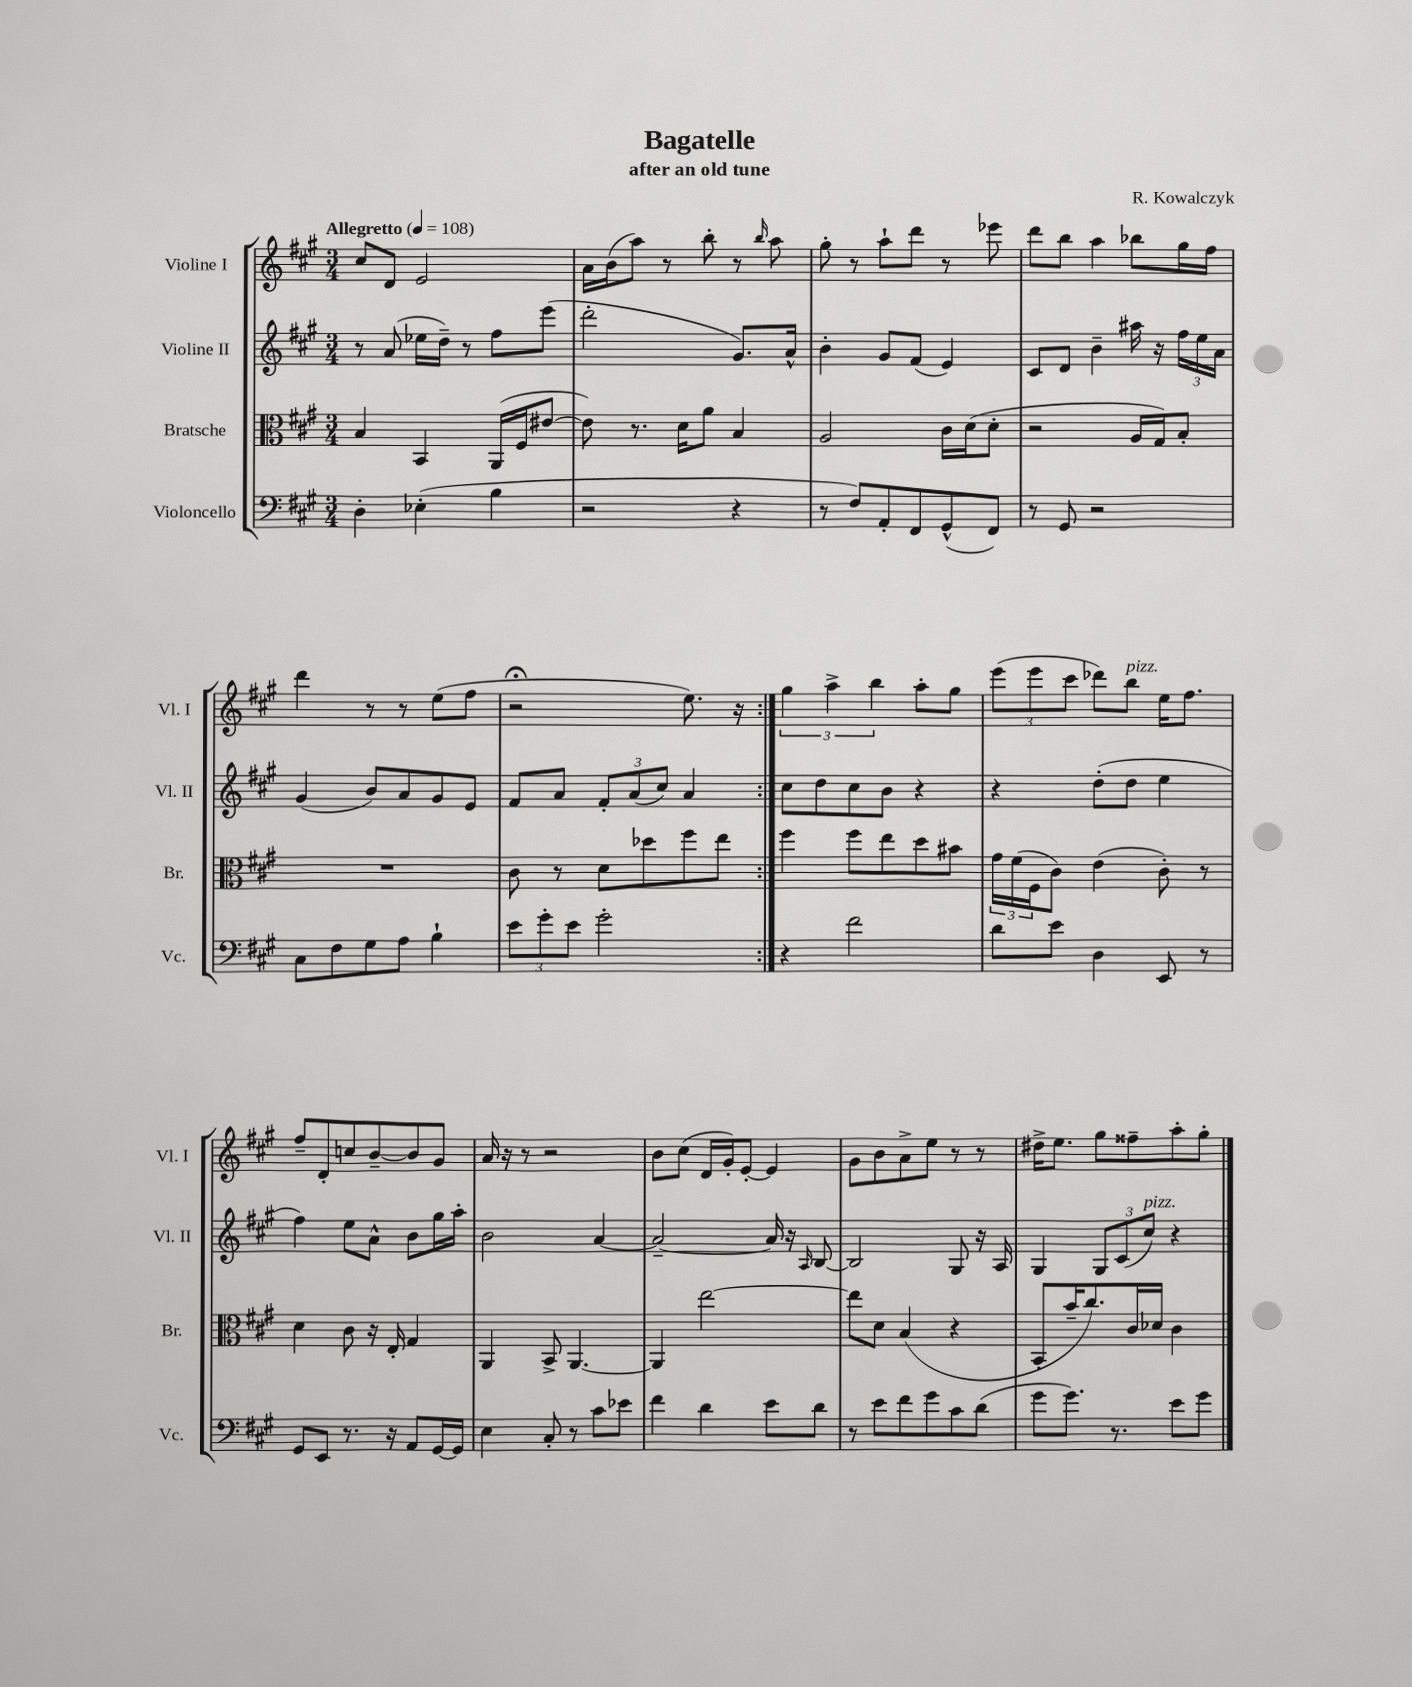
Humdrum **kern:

**kern	**kern	**kern	**kern
*part4	*part3	*part2	*part1
*staff4	*staff3	*staff2	*staff1
*I"Violoncello	*I"Bratsche	*I"Violine II	*I"Violine I
*I'Vc.	*I'Br.	*I'Vl. II	*I'Vl. I
*clefF4	*clefC3	*clefG2	*clefG2
*k[f#c#g#]	*k[f#c#g#]	*k[f#c#g#]	*k[f#c#g#]
*M3/4	*M3/4	*M3/4	*M3/4
*MM108	*MM108	*MM108	*MM108
=1	=1	=1	=1
!	!	!	!LO:TX:a:B:t=Allegretto
4D'\	4B/	8r	8cc#/L
.	.	(8a/	8d/J
(4E-X'\	4BB/	16ee-X\LL	2e/
.	.	16dd~\JJ)	.
.	.	8r	.
4B\	(16AA/LL	8ff#\L	.
.	16F#/J	.	.
.	[8e#X/J	(8eee\J	.
=2	=2	=2	=2
2r	8e#\])	2ddd'\	16a\LL
.	.	.	(16b\J
.	8.r	.	8aa\J)
.	.	.	8r
.	16d\KL	.	.
.	8a\J	.	8bb'\
4r	4B/	8.g#/L)	8r
.	.	.	16qqbb/
.	.	.	8aa\
.	.	16a^^/Jk	.
=3	=3	=3	=3
8r	2A/	4b'\	8gg#'\
8F#/L)	.	.	8r
8AA'/	.	8g#/L	8aa`\L
8FF#/	.	(8f#/J	8ddd\J
(8GG#^^/	16c#\LL	4e/)	8r
.	(16d\J	.	.
8FF#/J)	8d'\J	.	8eee-X\
=4	=4	=4	=4
8r	2r	8c#/L	8ddd\L
8GG#/	.	8d/J	8bb\J
2r	.	4b~\	4aa\
.	16A/LL	16aa#X\	8bb-X\L
.	16G#/J)	16r	.
.	8B'/J	24ff#\LL	16gg#\L
.	.	24ee\	.
.	.	.	16ff#\JJ
.	.	24a\JJ	.
!!LO:LB:g=z
=5	=5	=5	=5
8C#\L	2.r	(4g#/	4ddd\
8F#\	.	.	.
8G#\	.	8b/L)	8r
8A\J	.	8a/	8r
4B`\	.	8g#/	(8ee\L
.	.	8e/J	8ff#\J
=6	=6	=6	=6
12e\L	8c#\	8f#/L	2r;<
12g#'\	.	.	.
.	8r	8a/J	.
12e\J	.	.	.
2g#'\	8d\L	12f#'/L	.
.	.	(12a/	.
.	8dd-X\	.	.
.	.	12cc#/J)	.
.	8ff#\	4a/	8.ee\)
.	8ee\J	.	.
.	.	.	16r
=7:|!	=7:|!	=7:|!	=7:|!
4r	4ff#\	8cc#\L	6gg#\
.	.	8dd\	.
.	.	.	6aa^\
2f#\	8ff#\L	8cc#\	.
.	.	.	6bb\
.	8ee\	8b\J	.
.	8dd\	4r	8aa'\L
.	8b#X\J	.	8gg#\J
=8	=8	=8	=8
8d\L	24g#\LL	4r	(12eee\L
.	(24f#\	.	.
.	24F#\J	.	12eee\
8e\J	8c#\J)	.	.
.	.	.	12ccc#\J
4D\	(4e\	(8dd'\L	8ddd-X\L)
!	!	!	!LO:TX:a:i:t=pizz.
.	.	8dd\J	8bb\J
8EE/	8c#'\)	4ee\	16ee\KL
.	.	.	8.ff#\J
8r	8r	.	.
!!LO:LB:g=z
=9	=9	=9	=9
8GG#/L	4d\	4ff#\)	8ff#~/L
8EE/J	.	.	8d'/
8.r	8c#\	8ee\L	8ccn/
.	16r	8a^^\J	[8b~/
16r	16E'/	.	.
8AA/L	4G#/	8b\L	8b/]
[16GG#/L	.	16gg#\L	8g#/J
16GG#/JJ]	.	16aa'\JJ	.
=10	=10	=10	=10
4E\	4AA/	2b\	16a/
.	.	.	16r
.	.	.	8r
8C#'/	8BB^/	.	2r
8r	[4.AA/	.	.
8c#\L	.	[4a/	.
8e-X\J	.	.	.
=11	=11	=11	=11
4f#\	4AA/]	2a~/_	8b\L
.	.	.	(8cc#\J
4d\	[2ee\	.	16d/LL
.	.	.	16g#'/J)
.	.	.	[8e'/J
8e\L	.	16a/]	4e/]
.	.	16r	.
.	.	16qqA/	.
8d\J	.	[8B/	.
=12	=12	=12	=12
8r	8ee\L]	2B/]	8g#\L
8e\L	8d\J	.	8b\
8f#\	(4B/	.	8a^\
8g#\	.	.	8ee\J
8c#\	4r	8G#/	8r
(8d\J	.	16r	8r
.	.	16A/	.
=13	=13	=13	=13
8g#\L	8BB'/L	4G#/	16dd#X^\KL
.	.	.	8.ee\J
8.g#\J)	16b~/K	.	.
.	8.cc#/)	.	.
.	.	12G#/L	8gg#\L
8.r	.	.	.
.	.	(12c#/	.
.	16c#/L	.	8ff##X~\
!	!	!LO:TX:a:i:t=pizz.	!
.	.	12cc#/J)	.
.	16d-X/JJ	.	.
8e\L	4c#\	4r	8aa'\
8g#\J	.	.	8gg#'\J
==	==	==	==
*-	*-	*-	*-
